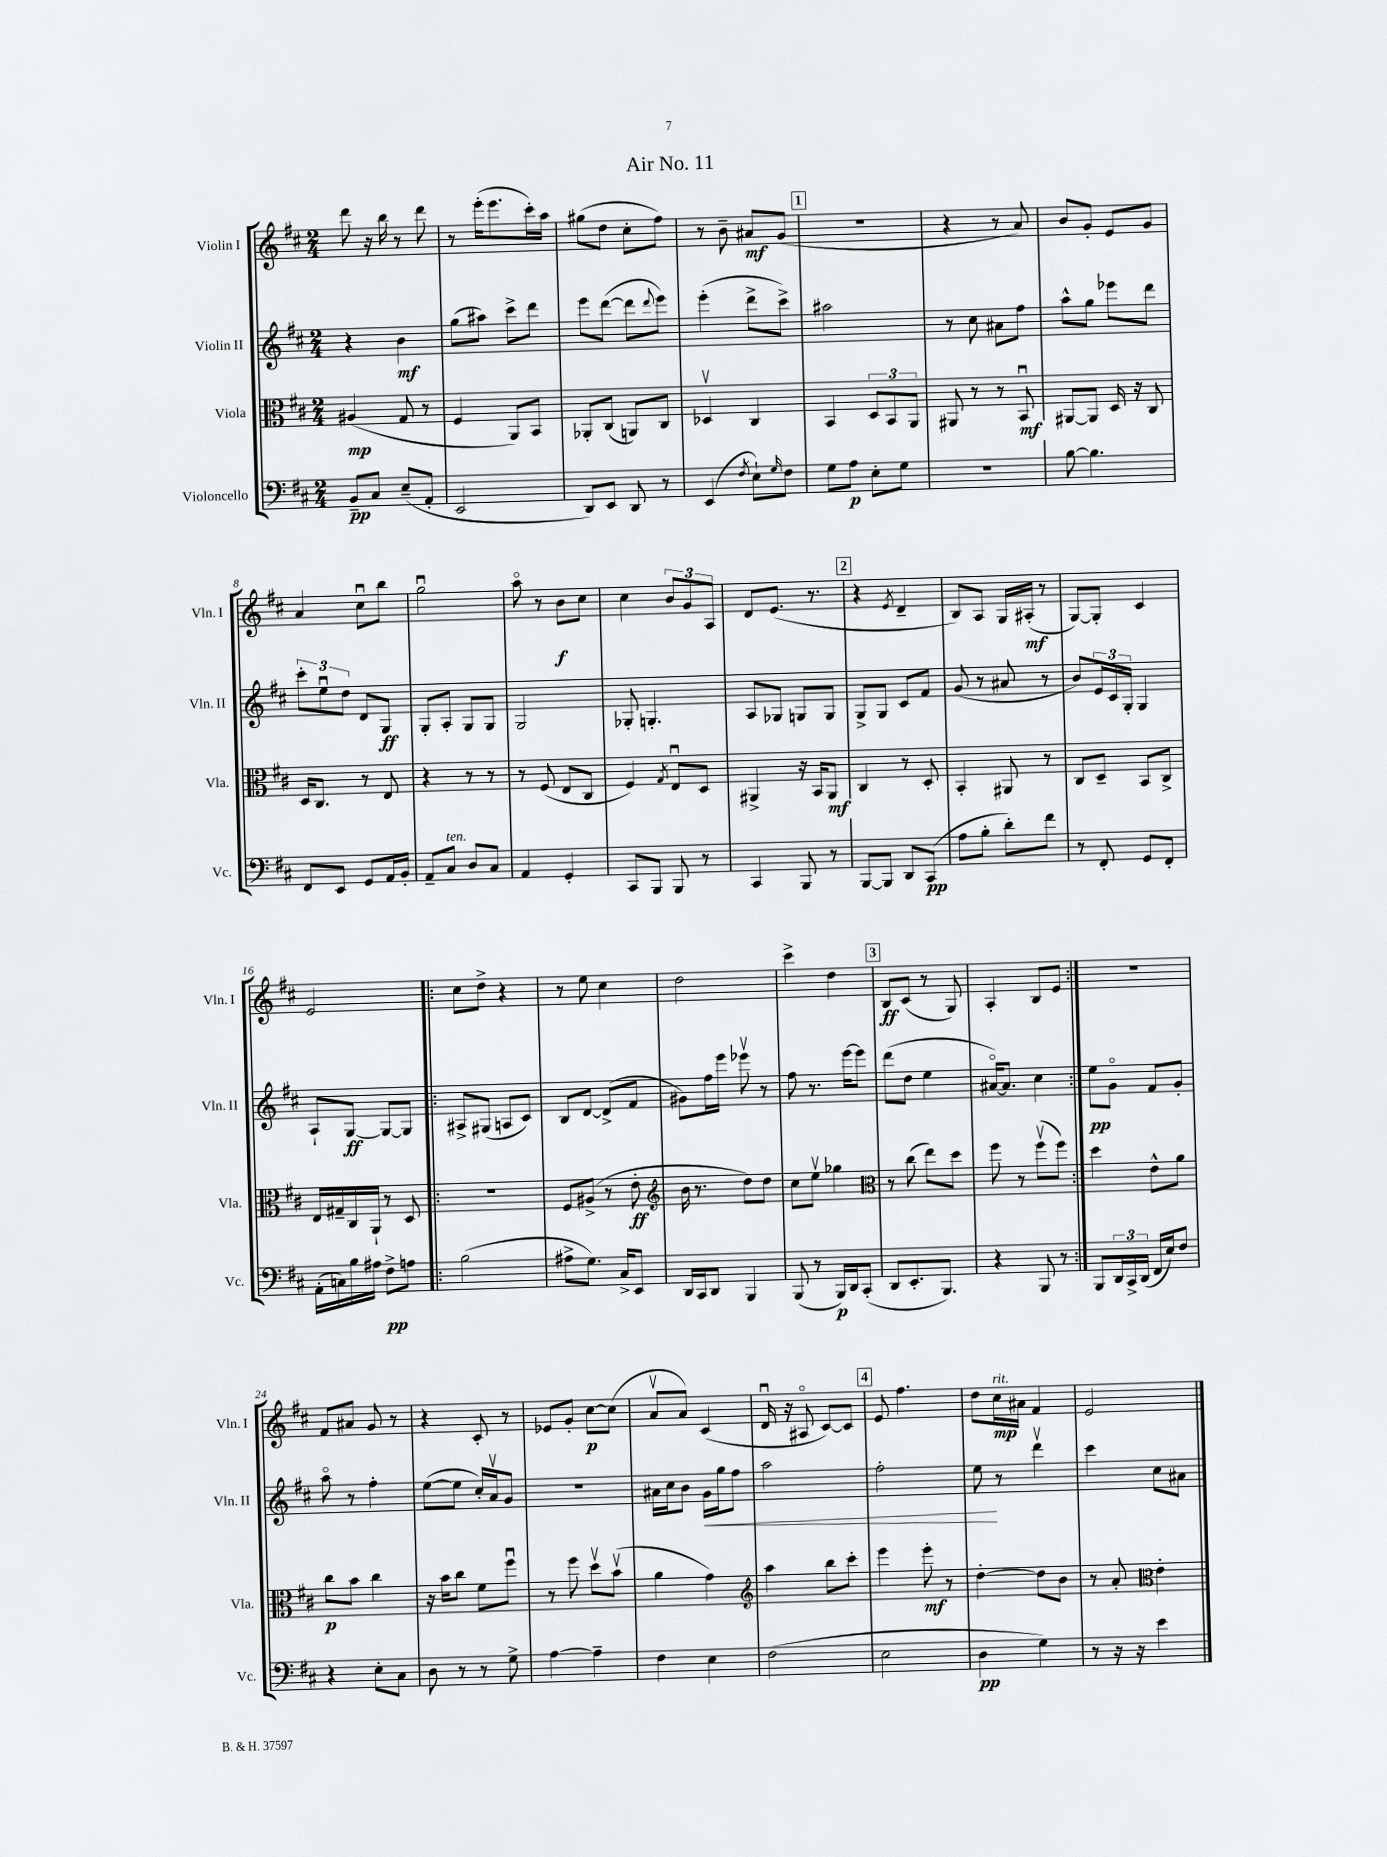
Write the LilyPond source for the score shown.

\header { title = "Air No. 11" }
<<
\new StaffGroup <<
\new Staff = "s0" \with { instrumentName = "Violin I" shortInstrumentName = "Vln. I" } {
    \clef treble \key d \major \numericTimeSignature \time 2/4
    d'''8 r16 b''16 r8 d'''8 |
    r8 e'''16-.( e'''8. cis'''16-.) a''16 |
    gis''8( d''8 cis''8-. fis''8) |
    r8 b'8-- ais'8\mf g'8( |
    \mark \markup { \box "1" } R2 |
    r4 r8 a'8) |
    b'8 g'8-. e'8 g'8 |
    a'4 cis''8\downbow b''8 |
    g''2\downbow |
    a''8\flageolet r8 b'8\f cis''8 |
    cis''4 \tuplet 3/2 { b'8 g'8 a8 } |
    d'8 e'8.( r8. |
    \mark \markup { \box "2" } r4 \acciaccatura { e'8 } d'4-- |
    b8) a8 g16 ais16-.\mf( r8 |
    g8~) g8-. cis'4 |
    e'2 |
    \repeat volta 2 { cis''8 d''8-> r4 |
    r8 e''8 cis''4 |
    d''2 |
    cis'''4-> d''4 |
    \mark \markup { \box "3" } b8\ff cis'8( r8 g8) |
    a4-. b8 e'8 | }
    R2 |
    fis'8 ais'8 g'8 r8 |
    r4 cis'8-. r8 |
    ees'8 g'8-. cis''8~\p cis''8( |
    a'8\upbow a'8) cis'4( |
    d'16\downbow r16 ais8\flageolet cis'8~) cis'8 |
    \mark \markup { \box "4" } e'8 fis''4. |
    d''8 cis''16\mp^\markup { \italic "rit." } ais'16 fis'4 |
    e'2 \bar "|." |
}
\new Staff = "s1" \with { instrumentName = "Violin II" shortInstrumentName = "Vln. II" } {
    \clef treble \key d \major \numericTimeSignature \time 2/4
    r4 b'4\mf |
    g''8( ais''8) cis'''8-> d'''8 |
    e'''8 d'''8~( d'''8 \appoggiatura { d'''8 } e'''8) |
    e'''4-.( d'''8-> cis'''8->) |
    \mark \markup { \box "1" } ais''2 |
    r8 cis''8 ais'8 fis''8 |
    a''8-^ g''8 ees'''8 d'''8 |
    \tuplet 3/2 { cis'''8-. e''8\downbow d''8 } d'8 g8\ff |
    g8-. a8-. g8 g8 |
    g2 |
    ges8-. g4.-. |
    a8 ges8 g8 g8 |
    \mark \markup { \box "2" } g8-> g8 cis'8 fis'8 |
    g'8( r8 ais'8 r8 |
    b'8) \tuplet 3/2 { e'16 cis'16 g16-. } g4 |
    a8-! g8~\ff g8~ g8 |
    \repeat volta 2 { ais8-> gis8( a8 cis'8) |
    b8 d'8~ d'8->( fis'8 |
    gis'8) fis''16 e'''16 ees'''8\upbow r8 |
    fis''8 r8. e'''16~ e'''8 |
    \mark \markup { \box "3" } d'''8( d''8 e''4 |
    ais'16~\flageolet) ais'8. cis''4 | }
    e''8\pp g'8\flageolet fis'8 g'8-. |
    a''8\flageolet r8 fis''4-. |
    e''8~( e''8 cis''16-.) a'16\upbow g'8 |
    R2 |
    ais'16 cis''16 b'8 g'16\< g''16 fis''8 |
    a''2 |
    \mark \markup { \box "4" } fis''2-. |
    e''8\! r8 d'''4\upbow |
    cis'''4 cis''8 ais'8 \bar "|." |
}
\new Staff = "s2" \with { instrumentName = "Viola" shortInstrumentName = "Vla." } {
    \clef alto \key d \major \numericTimeSignature \time 2/4
    ais4\mp( g8 r8 |
    fis4 a,8) b,8 |
    aes,8-. cis8( a,8) cis8 |
    des4\upbow cis4 |
    \mark \markup { \box "1" } b,4 \tuplet 3/2 { d8 b,8 a,8 } |
    ais,8 r8 r8 b,8\downbow\mf |
    ais,8~ ais,8 d16 r16 cis8 |
    d16 cis8. r8 e8 |
    r4 r8 r8 |
    r8 fis8( e8 cis8 |
    fis4) \acciaccatura { g8 } e8\downbow d8 |
    ais,4-> r16 b,16 ais,8\mf |
    \mark \markup { \box "2" } cis4 r8 d8-. |
    b,4-. ais,8 r8 |
    cis8 d8-- b,8 cis8-> |
    e16 gis16-- cis16 a,16-! r8 d8 |
    \repeat volta 2 { R2 |
    fis8 ais8->( r8 e'8-.\ff |
    \clef treble b'16 r8. d''8) d''8 |
    cis''8 e''8\upbow ges''4 |
    \mark \markup { \box "3" } \clef alto r8 cis''8( e''8) d''8 |
    fis''8 r8 fis''8\upbow( fis''8) | }
    d''4 e'8-^ a'8 |
    cis''8\p b'8 cis''4 |
    r16 b'16 cis''8 fis'8 fis''8\downbow |
    r8 fis''8 d''8\upbow b'8\upbow( |
    a'4 g'4) |
    \clef treble a''4 b''8 cis'''8-. |
    \mark \markup { \box "4" } e'''4 e'''8-.\mf r8 |
    d''4~-. d''8 b'8 |
    r8 a'8-. \clef alto e'4-. \bar "|." |
}
\new Staff = "s3" \with { instrumentName = "Violoncello" shortInstrumentName = "Vc." } {
    \clef bass \key d \major \numericTimeSignature \time 2/4
    b,8--\pp cis8 e8--( a,8-. |
    e,2 |
    d,8) e,8 d,8 r8 |
    e,4( \acciaccatura { fis8 } e8-!) \grace { g16 } fis8 |
    \mark \markup { \box "1" } g8 a8\p e8-. g8 |
    R2 |
    b8~ b4. |
    fis,8 e,8 g,8 a,16 b,16-. |
    a,8-- cis8^\markup { \italic "ten." } d8 cis8 |
    a,4 g,4-. |
    cis,8 b,,8 b,,8 r8 |
    cis,4 b,,8 r8 |
    \mark \markup { \box "2" } b,,8~ b,,8 d,8 cis,8\pp( |
    a8 b8-. d'8-.) fis'8 |
    r8 fis,8-. g,8 fis,8-. |
    a,16-.( c16) b16 ais16 fis8->\pp a8 |
    \repeat volta 2 { b2( |
    ais8-> g8.) cis16-> e,8 |
    d,16 cis,16 d,8 b,,4 |
    b,,8( r8 b,,16\p) d,16 cis,8-.( |
    \mark \markup { \box "3" } d,8 e,8.-. b,,8.) |
    r4 b,,8 r8 | }
    b,,8 \tuplet 3/2 { d,16 cis,16-> d,16( } fis,16 e16) fis8 |
    r4 e8-. cis8 |
    d8 r8 r8 g8-> |
    a4~ a4-- |
    fis4 e4 |
    fis2( |
    \mark \markup { \box "4" } e2 |
    d4\pp g4) |
    r8 r16 r16 e'4 \bar "|." |
}
>>
>>
